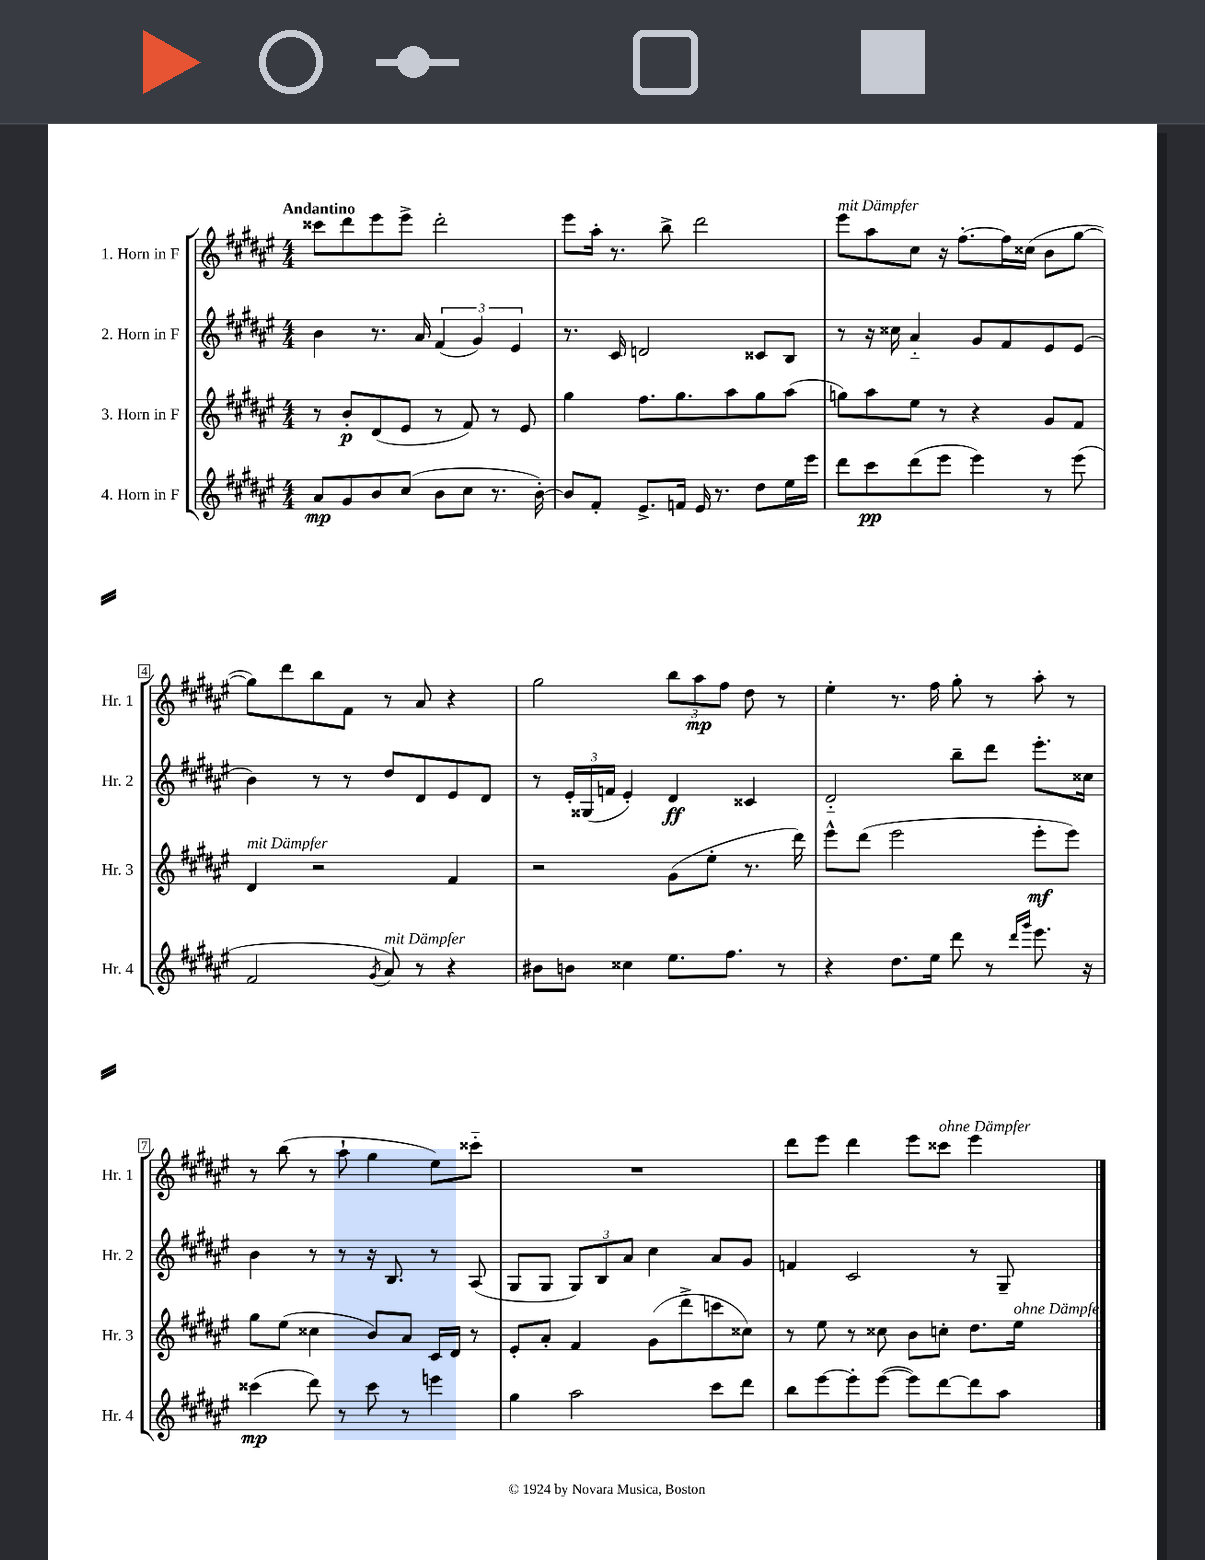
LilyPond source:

<<
\new StaffGroup <<
\new Staff = "s0" \with { instrumentName = "1. Horn in F" shortInstrumentName = "Hr. 1" } {
    \clef treble \key fis \major \numericTimeSignature \time 4/4 \tempo "Andantino"
    cisis'''8 dis'''8 eis'''8 eis'''8-> dis'''2-. |
    eis'''8 ais''16-. r8. b''8-> dis'''2 |
    eis'''8^\markup { \italic "mit Dämpfer" } ais''8 cis''8 r16 fis''8.~-. fis''16 cisis''16( b'8 gis''8~ |
    gis''8) dis'''8 b''8 fis'8 r8 ais'8 r4 |
    gis''2 \tuplet 3/2 { b''8 ais''8\mp fis''8 } dis''8 r8 |
    eis''4-. r8. fis''16 gis''8-. r8 ais''8-. r8 |
    r8 b''8( r8 ais''8-! gis''4 eis''8) cisis'''8-_ |
    R1 |
    dis'''8 eis'''8 dis'''4 eis'''8 cisis'''8^\markup { \italic "ohne Dämpfer" } eis'''4 \bar "|." |
}
\new Staff = "s1" \with { instrumentName = "2. Horn in F" shortInstrumentName = "Hr. 2" } {
    \clef treble \key fis \major \numericTimeSignature \time 4/4
    b'4 r8. ais'16 \tuplet 3/2 { fis'4( gis'4) eis'4 } |
    r8. cis'16 d'2 cisis'8 b8 |
    r8 r16 cisis''16 ais'4-_ gis'8 fis'8 eis'8 eis'8( |
    b'4) r8 r8 dis''8 dis'8 eis'8 dis'8 |
    r8 \tuplet 3/2 { eis'16-. gisis16( f'16 } eis'4-.) dis'4\ff cisis'4 |
    dis'2-_ b''8-- dis'''8 eis'''8.-. cisis''16 |
    b'4 r8 r8 r16 b8. r8 ais8( |
    gis8 gis8 \tuplet 3/2 { gis8) b8 ais'8 } cis''4 ais'8 gis'8 |
    f'4 cis'2 r8 gis8-- \bar "|." |
}
\new Staff = "s2" \with { instrumentName = "3. Horn in F" shortInstrumentName = "Hr. 3" } {
    \clef treble \key fis \major \numericTimeSignature \time 4/4
    r8 b'8-.\p dis'8( eis'8 r8 fis'8) r8 eis'8 |
    gis''4 fis''8. gis''8. ais''8 gis''8 ais''8( |
    g''8) ais''8 eis''8 r8 r4 gis'8 fis'8 |
    dis'4^\markup { \italic "mit Dämpfer" } r2 fis'4 |
    r2 gis'8( eis''8-. r8. dis'''16) |
    eis'''8-^ dis'''8( eis'''2 eis'''8-.\mf eis'''8) |
    gis''8 eis''8( cisis''4 b'8) ais'8 cis'16 dis'16 r8 |
    eis'8-. ais'8-. fis'4 gis'8( dis'''8-> c'''8 cisis''8) |
    r8 eis''8 r8 cisis''8 b'8 c''8-. dis''8. eis''16^\markup { \italic "ohne Dämpfer" } \bar "|." |
}
\new Staff = "s3" \with { instrumentName = "4. Horn in F" shortInstrumentName = "Hr. 4" } {
    \clef treble \key fis \major \numericTimeSignature \time 4/4
    ais'8\mp gis'8 b'8 cis''8( b'8 cis''8 r8. b'16~-.) |
    b'8 fis'8-. eis'8.-> f'16 eis'16 r8. dis''8 eis''16 eis'''16 |
    dis'''8 cis'''8\pp dis'''8( eis'''8 eis'''4) r8 eis'''8( |
    fis'2 \acciaccatura { gis'8 } ais'8^\markup { \italic "mit Dämpfer" }) r8 r4 |
    bis'8 b'8 cisis''4 eis''8. fis''8. r8 |
    r4 dis''8. eis''16 dis'''8 r8 \grace { dis'''16 gis'''16 } eis'''8. r16 |
    cisis'''4\mp( dis'''8) r8 cisis'''8 r8 e'''4 |
    gis''4 ais''2 cis'''8 dis'''8 |
    b''8 eis'''8~ eis'''8-. eis'''8~( eis'''8) dis'''8~ dis'''8 ais''8 \bar "|." |
}
>>
>>
\layout { \context { \Score \override BarNumber.stencil = #(make-stencil-boxer 0.1 0.3 ly:text-interface::print) } }
